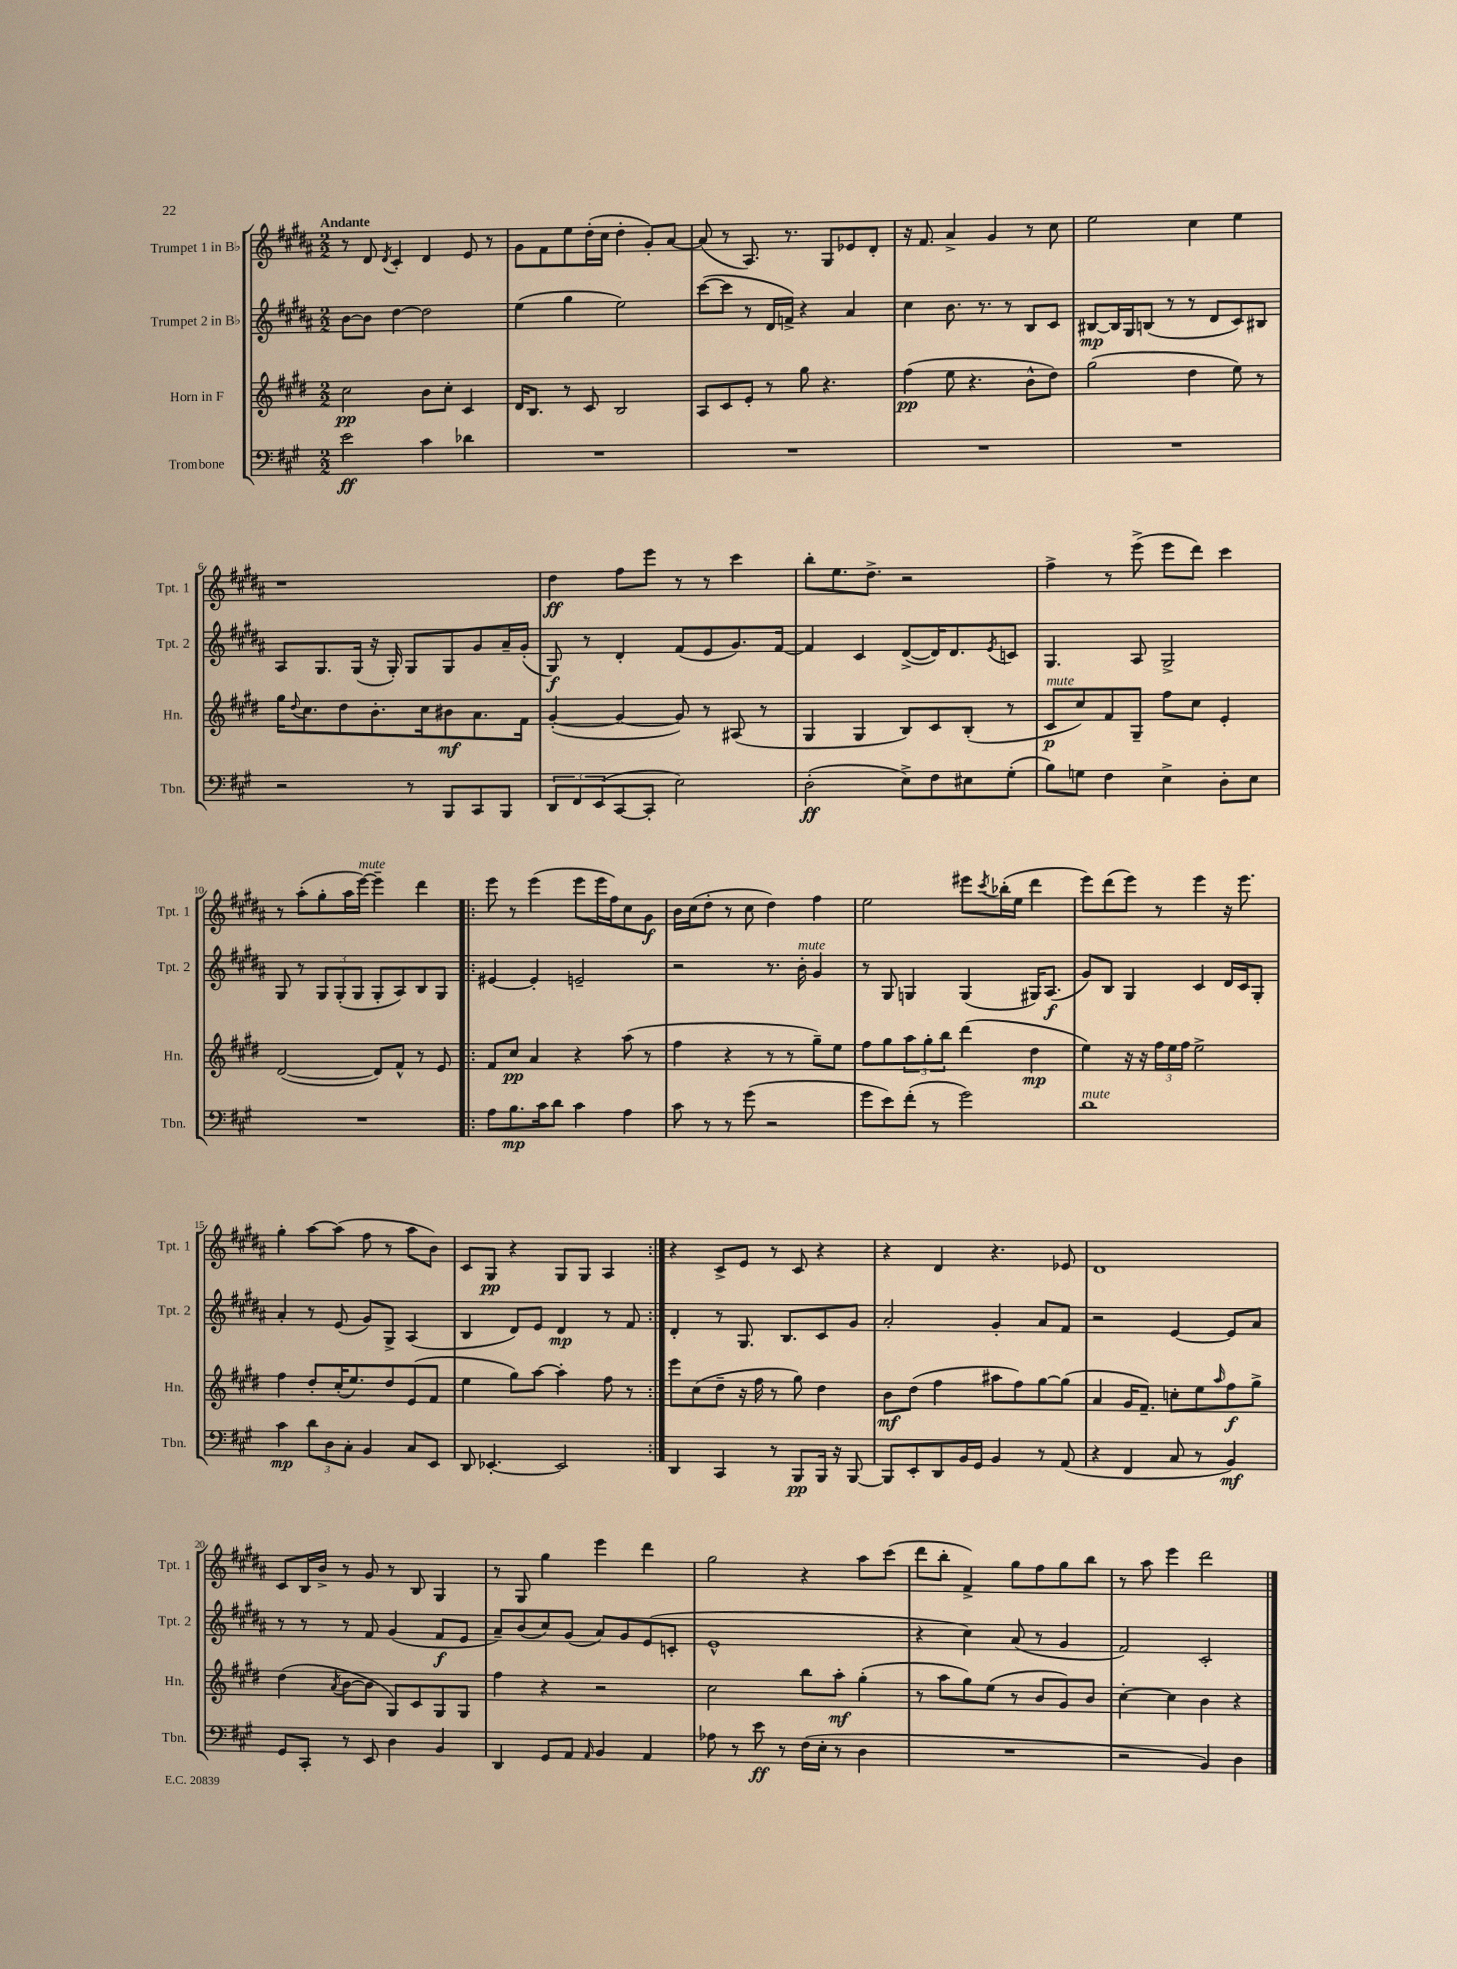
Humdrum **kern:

**kern	**dynam	**kern	**dynam	**kern	**dynam	**kern	**dynam
*part4	*part4	*part3	*part3	*part2	*part2	*part1	*part1
*staff4	*staff4	*staff3	*staff3	*staff2	*staff2	*staff1	*staff1
*I"Trombone	*	*I"Horn in F	*	*I"Trumpet 2 in B♭	*	*I"Trumpet 1 in B♭	*
*I'Tbn.	*	*I'Hn.	*	*I'Tpt. 2	*	*I'Tpt. 1	*
*clefF4	*	*clefG2	*	*clefG2	*	*clefG2	*
*k[f#c#g#]	*	*k[f#c#g#d#]	*	*k[f#c#g#d#a#]	*	*k[f#c#g#d#a#]	*
*M2/2	*	*M2/2	*	*M2/2	*	*M2/2	*
=1	=1	=1	=1	=1	=1	=1	=1
!	!	!	!	!	!	!LO:TX:a:B:t=Andante	!
2e\	ff	2cc#\	pp	[8b\L	.	8r	.
.	.	.	.	8b\J]	.	8d#/	.
.	.	.	.	.	.	8qd#/	.
.	.	.	.	[4dd#\	.	4c#'/	.
4c#\	.	8b\L	.	2dd#\]	.	4d#/	.
.	.	8cc#'\J	.	.	.	.	.
4d-X\	.	4c#/	.	.	.	8e/	.
.	.	.	.	.	.	8r	.
=2	=2	=2	=2	=2	=2	=2	=2
1r	.	16d#/KL	.	(4ee\	.	8g#\L	.
.	.	8.B/J	.	.	.	.	.
.	.	.	.	.	.	8f#\	.
.	.	8r	.	4gg#\	.	8ee\	.
.	.	8c#/	.	.	.	(16dd#'\L	.
.	.	.	.	.	.	16cc#\JJ	.
.	.	2B/	.	2ee\)	.	4dd#'\	.
.	.	.	.	.	.	8g#'/L)	.
.	.	.	.	.	.	[8a#/J	.
=3	=3	=3	=3	=3	=3	=3	=3
1r	.	8A/L	.	([8ccc#\L	.	(8a#/]	.
.	.	8c#/	.	8ccc#\J]	.	8r	.
.	.	8e'/J	.	8r	.	8.A#/)	.
.	.	8r	.	16d#/LL	.	.	.
.	.	.	.	16fn^/JJ)	.	8.r	.
.	.	8gg#\	.	4r	.	.	.
.	.	4.r	.	.	.	8G#/L	.
.	.	.	.	4a#/	.	8e-X/	.
.	.	.	.	.	.	8d#'/J	.
=4	=4	=4	=4	=4	=4	=4	=4
1r	.	(4ff#\	pp	4cc#\	.	16r	.
.	.	.	.	.	.	8.f#/	.
.	.	8ee\	.	8.b\	.	4a#^/	.
.	.	4.r	.	.	.	.	.
.	.	.	.	8.r	.	.	.
.	.	.	.	.	.	4g#/	.
.	.	.	.	8r	.	.	.
.	.	8b^^\L	.	8B/L	.	8r	.
.	.	8dd#\J)	.	8c#/J	.	8cc#\	.
=5	=5	=5	=5	=5	=5	=5	=5
1r	.	(2gg#\	.	[8B#X/L	mp	2ee\	.
.	.	.	.	16B#/L]	.	.	.
.	.	.	.	16G#/J	.	.	.
.	.	.	.	(8Bn/J	.	.	.
.	.	.	.	8r	.	.	.
.	.	4dd#\	.	8r	.	4cc#\	.
.	.	.	.	8d#/L	.	.	.
.	.	8ee\)	.	8c#/)	.	4ee\	.
.	.	8r	.	8B#X/J	.	.	.
!!LO:LB:g=z
=6	=6	=6	=6	=6	=6	=6	=6
2r	.	16gg#\KL	.	8A#/L	.	1r	.
.	.	8qqdd#/	.	.	.	.	.
.	.	8.cc#\	.	.	.	.	.
.	.	.	.	8.G#/	.	.	.
.	.	8dd#\	.	.	.	.	.
.	.	.	.	(16G#/Jk	.	.	.
.	.	8.b'\	.	16r	.	.	.
.	.	.	.	16G#'/)	.	.	.
8r	.	.	.	8G#/L	.	.	.
.	.	16cc#\k	.	.	.	.	.
8BBB/L	.	8b#X\	mf	8G#/	.	.	.
8CC#/	.	8.a\	.	8g#/	.	.	.
8BBB/J	.	.	.	16a#~/L	.	.	.
.	.	16f#\Jk	.	(16g#'/JJ	.	.	.
=7	=7	=7	=7	=7	=7	=7	=7
12DD/L	.	([4g#'/	.	8G#/)	f	4dd#\	ff
12FF#/	.	.	.	.	.	.	.
.	.	.	.	8r	.	.	.
(12EE/	.	.	.	.	.	.	.
[8CC#/	.	4g#/_	.	4d#'/	.	8ff#\L	.
8CC#'/J]	.	.	.	.	.	8eee\J	.
2E\)	.	8g#/])	.	(8f#/L	.	8r	.
.	.	8r	.	8e/	.	8r	.
.	.	(8A#X/	.	8.g#/)	.	4ccc#\	.
.	.	8r	.	.	.	.	.
.	.	.	.	[16f#/Jk	.	.	.
=8	=8	=8	=8	=8	=8	=8	=8
(2D'\	ff	4G#/	.	4f#/]	.	8bb'\L	.
.	.	.	.	.	.	8.ee\	.
.	.	4G#/	.	4c#/	.	.	.
.	.	.	.	.	.	8.dd#^\J	.
8E^\L)	.	8B/L)	.	([8d#^/L	.	2r	.
8F#\	.	8c#/	.	16d#/K])	.	.	.
.	.	.	.	8.d#/	.	.	.
8E#X\	.	(8B'/J	.	.	.	.	.
.	.	.	.	8qe/	.	.	.
(8G#'\J	.	8r	.	8cn/J	.	.	.
=9	=9	=9	=9	=9	=9	=9	=9
!	!	!LO:TX:a:i:t=mute	!	!	!	!	!
8B\L)	.	8c#/L	p	4.G#/	.	4ff#^\	.
8Gn\J	.	8cc#/)	.	.	.	.	.
4F#\	.	8f#/	.	.	.	8r	.
.	.	8G#~/J	.	8A#/	.	(8eee^\	.
4E^\	.	8ff#\L	.	2G#^/	.	8eee\L	.
.	.	8cc#\J	.	.	.	8ddd#\J)	.
8D'\L	.	4e'/	.	.	.	4ccc#\	.
8E\J	.	.	.	.	.	.	.
!!LO:LB:g=z
=10	=10	=10	=10	=10	=10	=10	=10
1r	.	([2d#/	.	8G#/	.	8r	.
.	.	.	.	8r	.	(8aa#'\L	.
.	.	.	.	12G#/L	.	8gg#'\	.
.	.	.	.	(12G#'/	.	.	.
.	.	.	.	.	.	16aa#\L	.
.	.	.	.	12G#/J	.	.	.
!	!	!	!	!	!	!LO:TX:a:i:t=mute	!
.	.	.	.	.	.	[16eee\JJ)	.
.	.	8d#/L])	.	8G#'/L	.	4eee~\]	.
.	.	8f#^^/J	.	8A#/)	.	.	.
.	.	8r	.	8B/	.	4ddd#\	.
.	.	8e/	.	8G#/J	.	.	.
=11!|:	=11!|:	=11!|:	=11!|:	=11!|:	=11!|:	=11!|:	=11!|:
8A\L	.	8f#/L	.	[4e#X/	.	8eee\	.
8.B\	mp	8cc#/J	pp	.	.	8r	.
.	.	4a/	.	4e#'/]	.	(4eee\	.
16c#\k	.	.	.	.	.	.	.
8d\J	.	.	.	.	.	.	.
4c#\	.	4r	.	2en~/	.	8eee\L	.
.	.	.	.	.	.	16eee\L	.
.	.	.	.	.	.	16ff#\J)	.
4A\	.	(8aa\	.	.	.	8cc#\	.
.	.	8r	.	.	.	8g#\J	f
=12	=12	=12	=12	=12	=12	=12	=12
8c#\	.	4ff#\	.	2r	.	16b\LL	.
.	.	.	.	.	.	(16cc#\J	.
8r	.	.	.	.	.	8dd#'\J	.
8r	.	4r	.	.	.	8r	.
(8g#\	.	.	.	.	.	8cc#\	.
2r	.	8r	.	8.r	.	4dd#\)	.
.	.	8r	.	.	.	.	.
!	!	!	!	!LO:TX:a:i:t=mute	!	!	!
.	.	.	.	16b'\	.	.	.
.	.	8gg#~\L)	.	4g#/	.	4ff#\	.
.	.	8ee\J	.	.	.	.	.
=13	=13	=13	=13	=13	=13	=13	=13
8g#\L	.	8ff#\L	.	8r	.	2ee\	.
8e\)	.	8gg#\	.	8G#/	.	.	.
(8f#'\J	.	12aa\	.	4Gn/	.	.	.
.	.	12gg#'\	.	.	.	.	.
8r	.	.	.	.	.	.	.
.	.	12bb\J	.	.	.	.	.
2g#\)	.	(4ddd#\	.	(4G/	.	8eee#X\L	.
.	.	.	.	.	.	8qccc#/	.
.	.	.	.	.	.	(16bb-X'\L	.
.	.	.	.	.	.	16ee\JJ	.
.	.	4dd#\	mp	16G#X/KL)	.	4ddd#\	.
.	.	.	.	(8.A#/J	f	.	.
=14	=14	=14	=14	=14	=14	=14	=14
!LO:TX:a:i:t=mute	!	!	!	!	!	!	!
1d	.	4ee\)	.	8g#/L)	.	8eee\L)	.
.	.	.	.	8B/J	.	(8ddd#\	.
.	.	16r	.	4G#/	.	8eee\J)	.
.	.	16r	.	.	.	.	.
.	.	24ff#\LL	.	.	.	8r	.
.	.	24ee\	.	.	.	.	.
.	.	24ff#\JJ	.	.	.	.	.
.	.	2ee^\	.	4c#/	.	4eee\	.
.	.	.	.	16d#/LL	.	16r	.
.	.	.	.	16c#/J	.	8.eee\	.
.	.	.	.	8G#'/J	.	.	.
!!LO:LB:g=z
=15	=15	=15	=15	=15	=15	=15	=15
4c#\	mp	4ff#\	.	4a#'/	.	4gg#'\	.
12d\L	.	8dd#'/L	.	8r	.	[8aa#\L	.
12D\	.	.	.	.	.	.	.
.	.	(16cc#'/K	.	(8e/	.	(8aa#\J]	.
12C#'\J	.	.	.	.	.	.	.
.	.	8.ee/)	.	.	.	.	.
4BB/	.	.	.	8g#/L)	.	8ff#\	.
.	.	8dd#/	.	8G#^/J	.	8r	.
8C#/L	.	(8e/	.	(4A#/	.	8aa#\L	.
8EE/J	.	8f#/J	.	.	.	8b\J)	.
=16	=16	=16	=16	=16	=16	=16	=16
8DD/	.	4ee\	.	4B/	.	8c#/L	.
[4.EE-X'/	.	.	.	.	.	8G#/J	pp
.	.	8gg#\L)	.	8d#/L)	.	4r	.
.	.	[8aa\J	.	8e/J	.	.	.
2EE-/]	.	4aa'\]	.	4d#/	mp	8G#/L	.
.	.	.	.	.	.	8G#/J	.
.	.	8ff#\	.	8r	.	4A#/	.
.	.	8r	.	8f#/	.	.	.
=17:|!	=17:|!	=17:|!	=17:|!	=17:|!	=17:|!	=17:|!	=17:|!
4DD/	.	8eee\L	.	4d#'/	.	4r	.
.	.	(8cc#\	.	.	.	.	.
4CC#/	.	8dd#~\J	.	8r	.	8c#^/L	.
.	.	16r	.	8.G#/	.	8e/J	.
.	.	16ff#\	.	.	.	.	.
8r	.	8r	.	.	.	8r	.
.	.	.	.	8.B/L	.	.	.
8BBB/L	pp	8gg#\)	.	.	.	8c#/	.
16BBB/Jk	.	4dd#\	.	8c#/	.	4r	.
16r	.	.	.	.	.	.	.
[8BBB/	.	.	.	8g#/J	.	.	.
=18	=18	=18	=18	=18	=18	=18	=18
8BBB/L]	.	8b\L	mf	2a#'/	.	4r	.
8EE'/	.	(8dd#\J	.	.	.	.	.
8DD/	.	4ff#\	.	.	.	4d#/	.
16BB/L	.	.	.	.	.	.	.
16GG#/JJ	.	.	.	.	.	.	.
4BB/	.	8aa#X\L	.	4g#'/	.	4.r	.
.	.	8ff#\)	.	.	.	.	.
8r	.	[8gg#\	.	8a#/L	.	.	.
(8AA/	.	(8gg#\J]	.	8f#/J	.	8e-X/	.
=19	=19	=19	=19	=19	=19	=19	=19
4r	.	4a/	.	2r	.	1d#	.
4FF#/	.	16g#/KL	.	.	.	.	.
.	.	8.f#~/J)	.	.	.	.	.
8C#/	.	8ccn'\L	.	[4e/	.	.	.
8r	.	8ee\	.	.	.	.	.
.	.	16qqaa/	.	.	.	.	.
4BB/)	mf	8ff#\	f	8e/L]	.	.	.
.	.	8gg#^\J	.	8a#/J	.	.	.
!!LO:LB:g=z
=20	=20	=20	=20	=20	=20	=20	=20
8GG#/L	.	(4dd#\	.	8r	.	8c#/L	.
8CC#'/J	.	.	.	8r	.	16B/L	.
.	.	.	.	.	.	16b^/JJ	.
.	.	8qa/	.	.	.	.	.
8r	.	[8b\L	.	8r	.	8r	.
8EE/	.	8b\J]	.	8f#/	.	8g#/	.
4D\	.	8G#/L)	.	(4g#/	.	8r	.
.	.	8c#/	.	.	.	8B/	.
4BB/	.	8G#/	.	8f#/L	f	4G#/	.
.	.	8G#/J	.	8e/J	.	.	.
=21	=21	=21	=21	=21	=21	=21	=21
4DD/	.	4ff#\	.	8a#~/L)	.	8r	.
.	.	.	.	(8b/	.	8G#/	.
8GG#/L	.	4r	.	8cc#/)	.	4gg#\	.
8AA/J	.	.	.	(8g#/J	.	.	.
16qqAA/	.	.	.	.	.	.	.
4BB/	.	2r	.	8a#/L)	.	4eee\	.
.	.	.	.	8g#/	.	.	.
4AA/	.	.	.	(8e/	.	4ddd#\	.
.	.	.	.	8cn'/J	.	.	.
=22	=22	=22	=22	=22	=22	=22	=22
8A-X\	.	2cc#\	.	1e^^	.	2gg#\	.
8r	.	.	.	.	.	.	.
8e\	ff	.	.	.	.	.	.
8r	.	.	.	.	.	.	.
(16F#\LL	.	8bb\L	.	.	.	4r	.
16E'\JJ	.	.	.	.	.	.	.
8r	.	8aa'\J	mf	.	.	.	.
4D\	.	(4gg#'\	.	.	.	8aa#\L	.
.	.	.	.	.	.	(8ccc#\J	.
=23	=23	=23	=23	=23	=23	=23	=23
1r	.	8r	.	4r	.	8ddd#\L	.
.	.	8aa\L	.	.	.	8bb'\J	.
.	.	8gg#\)	.	4cc#\)	.	4f#^/)	.
.	.	(8ee\J	.	.	.	.	.
.	.	8r	.	(8a#/	.	8gg#\L	.
.	.	8b/L	.	8r	.	8ff#\	.
.	.	8g#/)	.	4g#/	.	8gg#\	.
.	.	8b/J	.	.	.	8bb\J	.
=24	=24	=24	=24	=24	=24	=24	=24
2r	.	[4cc#'\	.	2f#/)	.	8r	.
.	.	.	.	.	.	8aa#\	.
.	.	4cc#\]	.	.	.	4eee\	.
4BB/)	.	4b\	.	2c#'/	.	2ddd#\	.
4D\	.	4r	.	.	.	.	.
==	==	==	==	==	==	==	==
*-	*-	*-	*-	*-	*-	*-	*-
